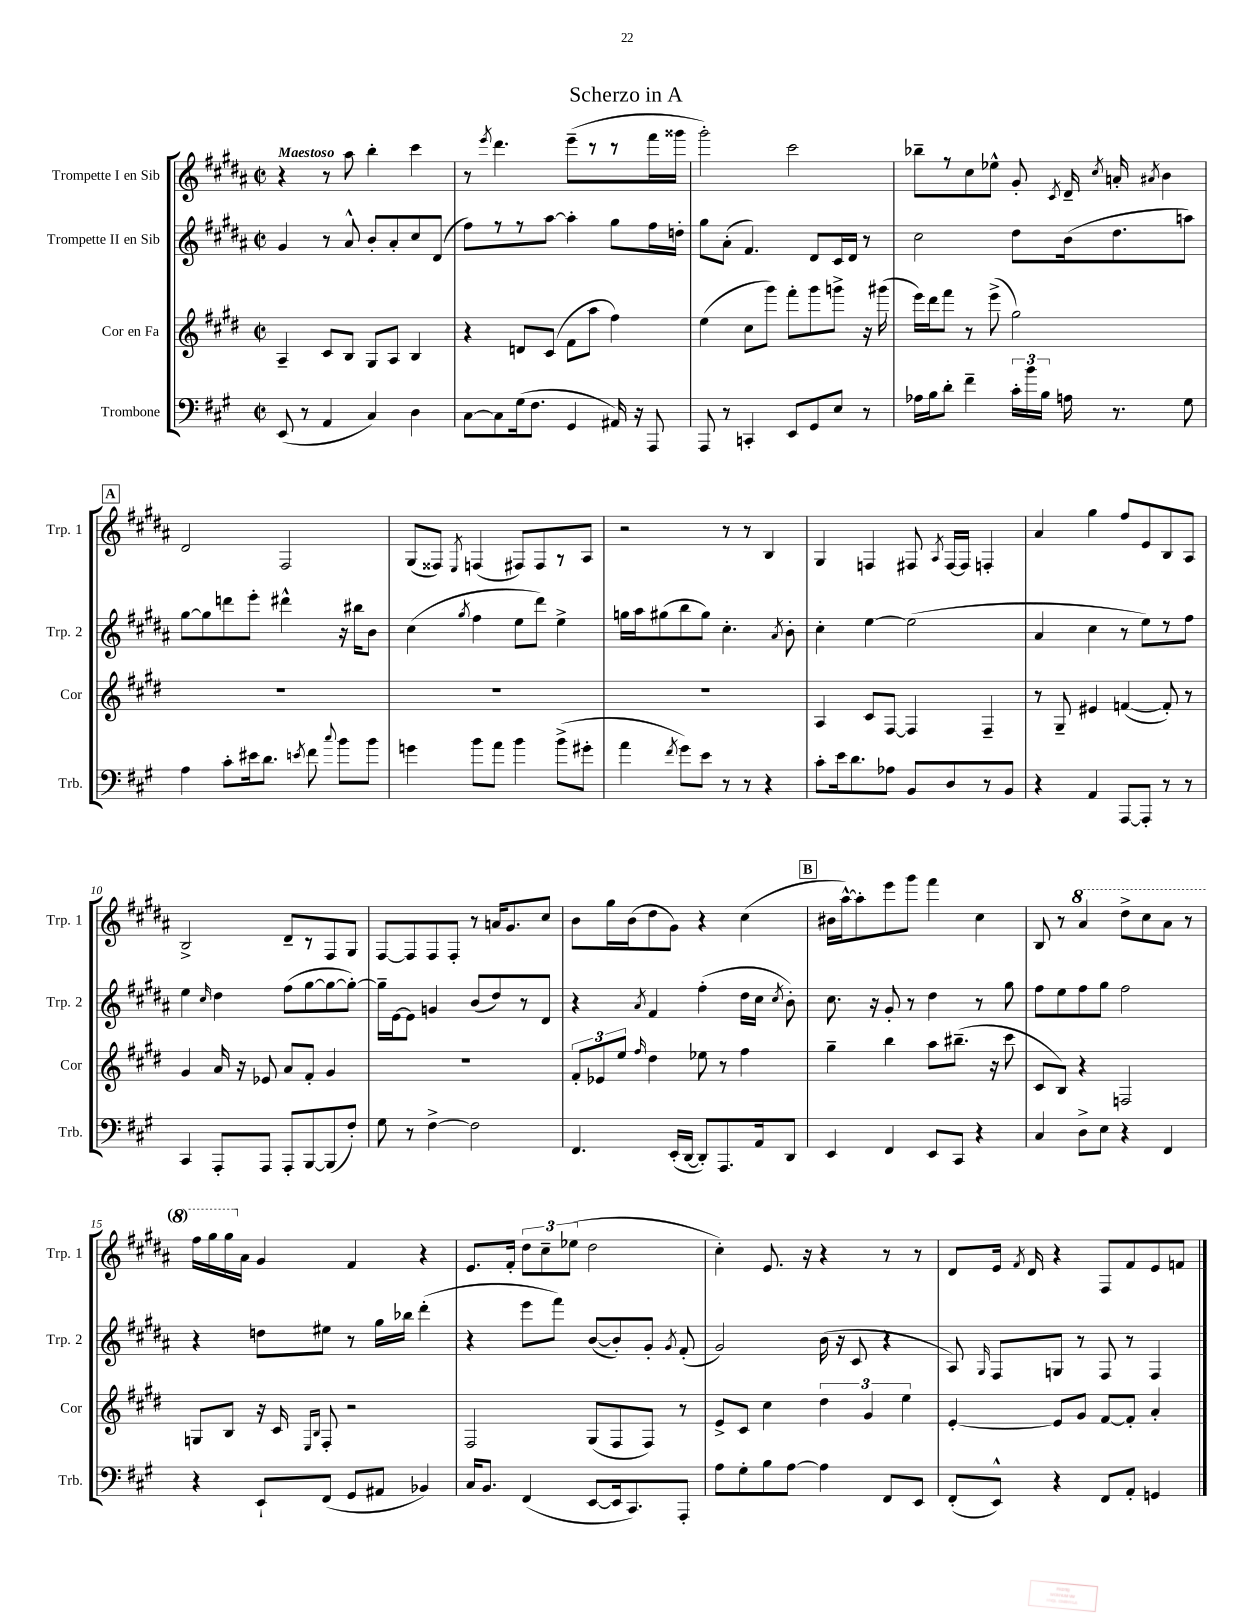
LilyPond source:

\header { title = "Scherzo in A" }
<<
\new StaffGroup <<
\new Staff = "s0" \with { instrumentName = "Trompette I en Sib" shortInstrumentName = "Trp. 1" } {
    \clef treble \key b \major \defaultTimeSignature \time 2/2 \tempo "Maestoso"
    \autoBeamOff r4 r8 ais''8 b''4-. cis'''4 |
    r8 \acciaccatura { e'''8 } dis'''4. e'''8[--( r8 r8 fis'''16 gisis'''16] |
    gis'''2-.) cis'''2 |
    bes''8[-- r8 cis''8 ees''8]-^ gis'8-. \acciaccatura { cis'8 } dis'16-- \acciaccatura { cis''8 } a'16-. \acciaccatura { ais'8 } b'4 |
    \mark \markup { \box "A" } dis'2 fis2 |
    gis8[( fisis8]) \acciaccatura { e8 } f4( fis8[) fis8 r8 ais8] |
    r2 r8 r8 b4 |
    gis4 f4 fis8 \acciaccatura { ais8 } fis16[~ fis16] f4-. |
    ais'4 gis''4 fis''8[ e'8 b8 ais8] |
    b2-> dis'8[-- r8 fis8 gis8] |
    fis8[~ fis8 fis8 fis8]-. r8 a'16[ gis'8. cis''8] |
    b'8[ gis''16 b'16( dis''8 gis'8]) r4 cis''4( |
    \mark \markup { \box "B" } bis'16[ ais''16~-^) ais''8-. e'''8 gis'''8] fis'''4 cis''4 |
    b8 r8 \ottava #1 ais''4 dis'''8[-> cis'''8 ais''8] r8 |
    fis'''16[ gis'''16 gis'''16 \ottava #0 ais'16] gis'4 fis'4 r4 |
    e'8.[ fis'16]-. \tuplet 3/2 { dis''8[ cis''8-- ees''8]( } dis''2 |
    cis''4-.) e'8. r16 r4 r8 r8 |
    dis'8[ e'16] \acciaccatura { fis'8 } dis'16 r4 fis8[ fis'8 e'8 f'8] \bar "|." |
}
\new Staff = "s1" \with { instrumentName = "Trompette II en Sib" shortInstrumentName = "Trp. 2" } {
    \clef treble \key b \major \defaultTimeSignature \time 2/2
    \autoBeamOff gis'4 r8 ais'8-^ b'8[-. ais'8-. cis''8 dis'8]( |
    fis''8[) r8 r8 ais''8]~ ais''4-. gis''8[ fis''16 d''16]-. |
    gis''8[ ais'8]-.( fis'4.) dis'8[ cis'16 dis'16] r8 |
    cis''2 dis''8[ b'16( dis''8. a''8]) |
    \mark \markup { \box "A" } gis''8[~ gis''8 d'''8 e'''8]-. dis'''4-^ r16 bis''16[ b'8] |
    cis''4( \acciaccatura { gis''8 } fis''4 e''8[ dis'''8]) e''4-> |
    g''16[ ais''16 gis''8( b''8 gis''8]) cis''4.-. \acciaccatura { ais'8 } b'8-. |
    cis''4-. e''4~ e''2( |
    ais'4 cis''4 r8 e''8[) r8 fis''8] |
    e''4 \grace { cis''16 } dis''4 fis''8[( gis''8~ gis''8~ gis''8]~-.) |
    gis''16[-- e'16~ e'8] g'4 b'8[( dis''8) r8 dis'8] |
    r4 \acciaccatura { ais'8 } fis'4 fis''4-.( dis''16[ cis''16] \acciaccatura { cis''8 } b'8-.) |
    \mark \markup { \box "B" } cis''8. r16 gis'8-. r8 dis''4 r8 gis''8 |
    fis''8[ e''8 fis''8 gis''8] fis''2 |
    r4 d''8[ eis''8] r8 gis''16[ bes''16] dis'''4-.( |
    r4 e'''8[ fis'''8]) b'8[~( b'8-.) gis'8]-. \acciaccatura { gis'8 } fis'8-.( |
    gis'2) b'16( r16 cis'8 r4 |
    ais8) \grace { gis16 } fis8[ g8] r8 fis8 r8 fis4 \bar "|." |
}
\new Staff = "s2" \with { instrumentName = "Cor en Fa" shortInstrumentName = "Cor" } {
    \clef treble \key e \major \defaultTimeSignature \time 2/2
    \autoBeamOff a4-- cis'8[ b8] gis8[ a8] b4 |
    r4 d'8[ cis'8]( fis'8[ a''8] fis''4) |
    e''4( cis''8[ gis'''8]) fis'''8[-. gis'''8 g'''8]-> r16 gis'''16( |
    e'''16[) dis'''16 fis'''8] r8 e'''8->( gis''2) |
    \mark \markup { \box "A" } R1 |
    R1 |
    R1 |
    a4 cis'8[ fis8]~ fis4 fis4-- |
    r8 gis8-- eis'4 f'4~( f'8-.) r8 |
    gis'4 a'16 r16 ees'8 a'8[ fis'8]-. gis'4 |
    R1 |
    \tuplet 3/2 { fis'8[-. ees'8 e''8] } \grace { fis''16 } dis''4 ees''8 r8 fis''4 |
    \mark \markup { \box "B" } gis''4-- b''4 a''8[ bis''8.]--( r16 cis'''8 |
    cis'8[ b8]) r4 f2 |
    g8[ b8] r16 cis'16 \grace { e16[ b16] } fis8-. r2 |
    fis2 gis8[( fis8 fis8]) r8 |
    e'8[-> cis'8] cis''4 \tuplet 3/2 { dis''4 gis'4 e''4 } |
    e'4~-. e'8[ gis'8] fis'8[~ fis'8]-. a'4-. \bar "|." |
}
\new Staff = "s3" \with { instrumentName = "Trombone" shortInstrumentName = "Trb." } {
    \clef bass \key a \major \defaultTimeSignature \time 2/2
    \autoBeamOff e,8( r8 a,4 cis4) d4 |
    cis8[~ cis8 gis16( fis8.] gis,4 ais,16) r16 a,,8 |
    a,,8 r8 c,4-. e,8[ gis,8 e8] r8 |
    aes16[ b16 d'8]-. fis'4-- \tuplet 3/2 { cis'16[-. b'16 b16] } a16 r8. gis8 |
    \mark \markup { \box "A" } a4 cis'8[-. eis'16 d'8.] \acciaccatura { e'8 } fis'8 \appoggiatura { cis''8 } b'8[ b'8] |
    g'4 b'8[ a'8] b'4 b'8[->( gis'8]-. |
    a'4 \acciaccatura { fis'8 } gis'8[) e'8] r8 r8 r4 |
    cis'8[-. e'16 d'8. aes8] b,8[ d8 r8 b,8] |
    r4 a,4 a,,8[~ a,,8]-. r8 r8 |
    cis,4 a,,8[-. a,,8] a,,8[-. b,,8~ b,,8( fis8]-.) |
    gis8 r8 fis4~-> fis2 |
    fis,4. e,16[-.( d,16]~ d,8[-.) a,,8. a,16 d,8] |
    \mark \markup { \box "B" } e,4 fis,4 e,8[ cis,8] r4 |
    cis4 d8[-> e8] r4 fis,4 |
    r4 e,8[-! fis,8]( gis,8[ ais,8] bes,4) |
    cis16[ b,8.] fis,4( e,8[~ e,16 cis,8.) a,,8]-. |
    a8[ gis8-. b8 a8]~ a4 fis,8[ e,8] |
    fis,8[-.( e,8]-^) r4 fis,8[ a,8]-. g,4 \bar "|." |
}
>>
>>
